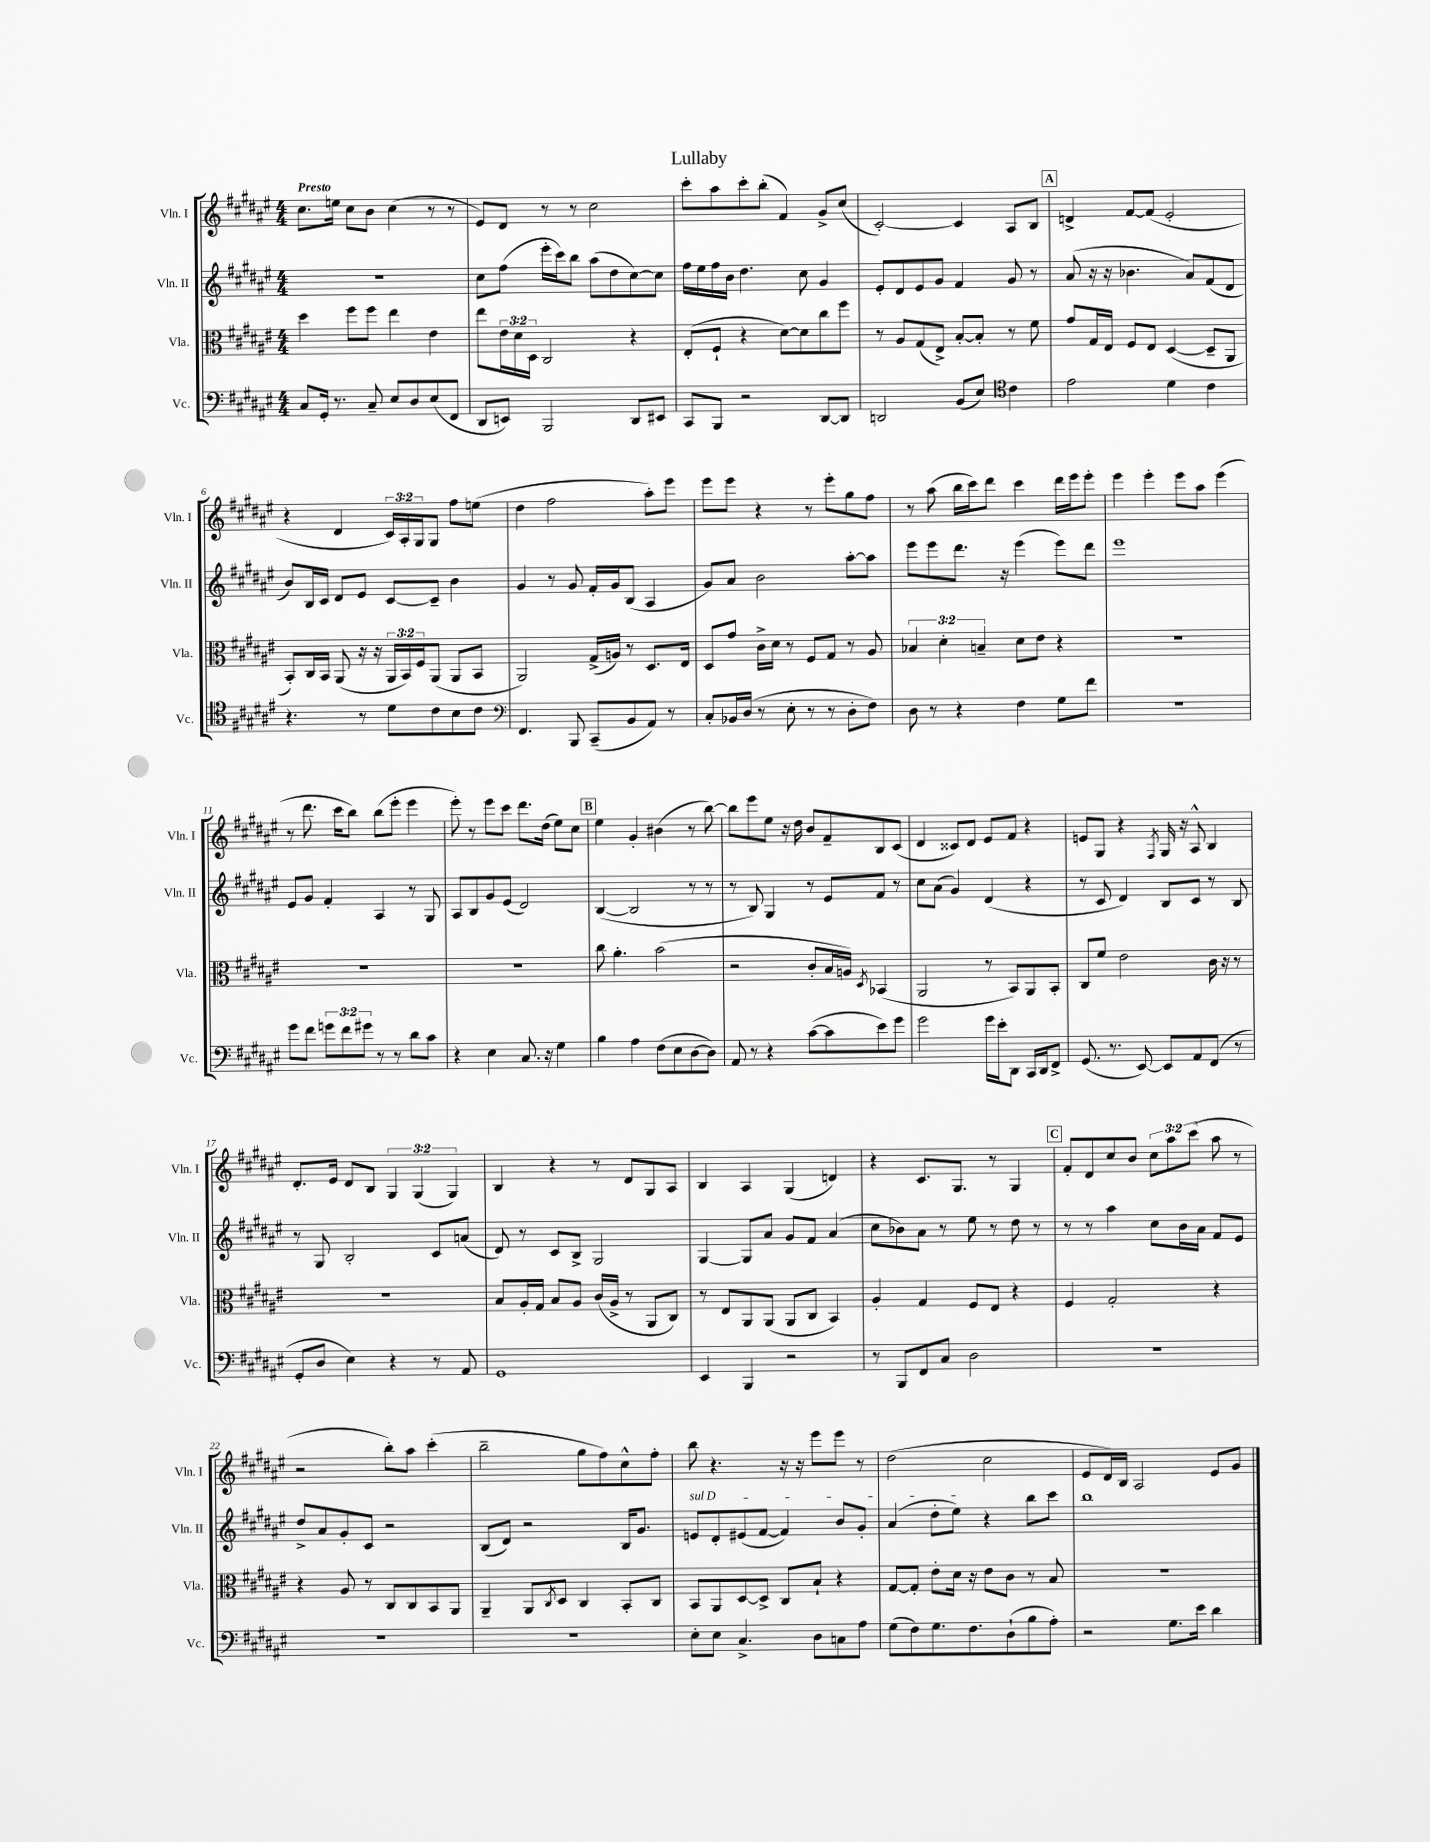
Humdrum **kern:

**kern	**kern	**kern	**kern
*staff4	*staff3	*staff2	*staff1
*clefF4	*clefC3	*clefG2	*clefG2
*k[f#c#g#d#a#e#]	*k[f#c#g#d#a#e#]	*k[f#c#g#d#a#e#]	*k[f#c#g#d#a#e#]
*M4/4	*M4/4	*M4/4	*M4/4
8C#	4dd#	1r	8.cc#
16GG#'	.	.	.
8.r	.	.	16ee
.	8ff#	.	8cc#
8C#~	8ff#	.	8b
8E#	4ee#	.	(4cc#
8D#	.	.	.
(8E#	4e#	.	8r
8FF#	.	.	8r
=	=	=	=
8DD#	8ee#	8cc#	8e#)
8EE)	24e#	(8ff#	8d#
.	24d#	.	.
.	24D#	.	.
2BBB	2C#	16eee#'	8r
.	.	16ccc#)	.
.	.	8bb	8r
.	.	(8aa#	2cc#
.	.	8dd#	.
8DD#	4r	[8cc#)	.
8EE#	.	8cc#]	.
=	=	=	=
8CC#	(8E#'	16ff#	8ccc#'
.	.	16ee#	.
8BBB	8F#`	16ff#	8aa#
.	.	16b	.
2r	4r	4.dd#	8ccc#'
.	.	.	(8bb'
.	[8d#)	.	4f#)
.	8d#]	8cc#	.
[8DD#	8cc#	4g#	8g#^
8DD#]	8ff#	.	(8cc#
=	=	=	=
2DD	8r	8e#'	[2c#')
.	8A#	8d#	.
.	(8G#	8e#	.
.	8E#^)	8g#	.
(8BB	[8B'	4f#	4c#]
8E#)	8B']	.	.
*clefC4	*	*	*
4c#	8r	8g#	8A#
.	8f#	8r	8B
=	=	=	=
2e#	8g#	(8a#	4d^
.	16G#	16r	.
.	16E#	16r	.
.	8F#	4.b-	[8f#
.	8E#	.	(8f#]
4d#	([4D#	.	2e#'
.	.	8a#)	.
4c#	8D#~]	(8f#	.
.	8AA#	8d#	.
=	=	=	=
4.r	8BB')	8b)	4r
.	16C#	16B	.
.	16BB	16c#	.
.	(8AA#	8d#	4d#
8r	16r	8e#	.
.	16r	.	.
8d#	24AA#	[8c#	24c#)
.	24BB)	.	24A#'
.	24F#	.	24G#
8c#	(8AA#	8c#~]	8G#
8B	8AA#	4b	8ff#
8c#	8BB	.	(8ee
=	=	=	=
*clefF4	*	*	*
4.FF#	2AA#)	4g#	4dd#
.	.	8r	2ff#
8BBB	.	8g#	.
(8CC#~	(16G#^	16f#'	.
.	16A)	16g#	.
8BB	8r	(8B	.
8AA#)	8.D#	4A#	8aa#')
8r	.	.	8eee#
.	16E#	.	.
=	=	=	=
8C#'	8D#	8g#)	8eee#
16BB-	8g#	8a#	8eee#
(16D#	.	.	.
8r	16c#^	2b	4r
.	16d#	.	.
8E#'	8r	.	.
8r	8F#	.	8r
8r	8G#	.	8eee#'
8D#'	8r	[8aa#'	8gg#
8F#)	8A#	8aa#]	8ff#
=	=	=	=
8D#	6B-	8eee#	8r
8r	.	8eee#	(8aa#
.	6d#'	.	.
4r	.	8.ddd#	16bb
.	.	.	16ccc#)
.	6B~	.	.
.	.	.	8ddd#
.	.	16r	.
4F#	8d#	(4eee#	4ccc#
.	8e#	.	.
8G#	4r	8eee#)	16ddd#
.	.	.	16eee#
8f#	.	8ddd#	8eee#'
=	=	=	=
1r	1r	1eee#	4eee#
.	.	.	4eee#'
.	.	.	8eee#
.	.	.	8aa#
.	.	.	(4eee#
=	=	=	=
8g#	1r	8e#	8r
8f#	.	8g#	8.ddd#
12g	.	4f#'	.
.	.	.	16ccc#
12f#	.	.	.
.	.	.	8bb)
12g#	.	.	.
8r	.	4A#	(8bb
8r	.	.	8eee#'
8d#	.	8r	4eee#
8c#	.	8G#	.
=	=	=	=
4r	1r	8A#	8eee#')
.	.	8B	8r
4E#	.	8g#	8eee#
.	.	(8e#	8ccc#
8.C#	.	2d#)	8.ddd#
16r	.	.	(16dd#
4G#	.	.	8ee#)
.	.	.	8cc#
=	=	=	=
4B	8cc#	([4B	4ee#
.	4.a#'	.	.
4A#	.	2B]	4g#'
(8F#	(2b	.	(4b#
8E#	.	.	.
[8D#	.	8r	8r
8D#])	.	8r	[8bb)
=	=	=	=
8AA#	2r	8r	8bb]
8r	.	8B)	8eee#
4r	.	4G#	8ee#
.	.	.	16r
.	.	.	16dd#
([8c#	8c#'	8r	8b
8c#]	16B	8e#	8f#~
.	16A)	.	.
.	8qD#	.	.
8e#)	(4BB-	8f#	8B
8g#	.	8r	(8c#
=	=	=	=
2g#	2AA#	8cc#	4d#
.	.	(8a#	.
.	.	4g#)	8c##)
.	.	.	8d#
16g#	8r	(4d#	8e#
16e#'	.	.	.
8DD#	8BB)	.	8f#
16CC#	8AA#	4r	4r
16DD#	.	.	.
8FF#^	8BB'	.	.
=	=	=	=
(8.GG#	8C#	8r	8e
.	8f#	8c#	8G#
8.r	.	.	.
.	2e#	4d#)	4r
[8EE#)	.	.	.
.	.	.	8qF#
8EE#]	.	8B	16G#
.	.	.	16r
8AA#	.	8c#	8A#^^
(8FF#	16c#	8r	4B
.	16r	.	.
8r	8r	8B	.
=	=	=	=
8GG#'	1r	8r	8.d#'
8D#	.	8G#	.
.	.	.	16e#
4E#)	.	2B'	8d#
.	.	.	8B
4r	.	.	6G#
.	.	.	(6G#
8r	.	8c#	.
.	.	.	6G#)
8AA#	.	(8a	.
=	=	=	=
1GG#	8B	8d#)	4B
.	16A#'	8r	.
.	16G#	.	.
.	8B	8c#	4r
.	8A#	8B^	.
.	(16c#	2G#	8r
.	16A#^	.	.
.	8r	.	8d#
.	8AA#	.	8G#
.	8C#)	.	8A#
=	=	=	=
4EE#	8r	[4G#	4B
.	8E#	.	.
4BBB	8AA#	8G#]	4A#
.	(8AA#	8a#	.
2r	8AA#	8g#	(4G#
.	8C#	8f#	.
.	4BB)	(4a#	4d)
=	=	=	=
8r	4A#'	8cc#	4r
8BBB	.	8b-)	.
8FF#	4G#	8a#	8.c#
8C#	.	8r	.
.	.	.	8.G#
2D#	8F#	8ee#	.
.	8E#	8r	8r
.	4r	8dd#	4G#
.	.	8r	.
=	=	=	=
1r	4F#	8r	8f#'
.	.	8r	8d#
.	2G#'	4aa#	8cc#
.	.	.	8b
.	.	8cc#	12cc#
.	.	.	12aa#
.	.	16b	.
.	.	.	(12ccc#
.	.	16a#	.
.	4r	8f#	8aa#
.	.	8e#	8r
=	=	=	=
1r	4r	8dd#^	2r
.	.	8a#	.
.	8A#	8g#'	.
.	8r	8c#	.
.	8C#	2r	8bb')
.	8C#	.	8aa#
.	8BB	.	(4ccc#'
.	8AA#	.	.
=	=	=	=
1r	4AA#~	(8B	2bb~
.	.	8d#)	.
.	8AA#	2r	.
.	8qC#	.	.
.	8D#	.	.
.	4C#	.	8gg#
.	.	.	8ff#)
.	8BB'	16B	8cc#^^
.	.	8.g#	.
.	8C#	.	8ff#'
=	=	=	=
8E#'	8BB	8e	8bb
8E#	8AA#	8d#'	4.r
4.C#^	[8D#	(8e#	.
.	8D#^]	[8f#	.
.	8C#	4f#])	16r
.	.	.	16r
8D#	8B`	.	8eee#
8C	4r	8b	8eee#
8A#	.	8g#'	8r
=	=	=	=
(8G#	[8G#	(4a#	(2dd#
8F#)	8G#']	.	.
8.G#	8e#'	8dd#'	.
.	16d#	8ee#)	.
8.F#	16r	.	.
.	8e#	4r	2cc#
(8D#`	8c#	.	.
8B	8r	8bb	.
8A#')	8B	8ccc#	.
=	=	=	=
2r	1r	1bb	8e#
.	.	.	16d#)
.	.	.	16B
.	.	.	2A#
8.G#	.	.	.
16e#	.	.	.
4d#	.	.	8e#
.	.	.	8g#
==	==	==	==
*-	*-	*-	*-
